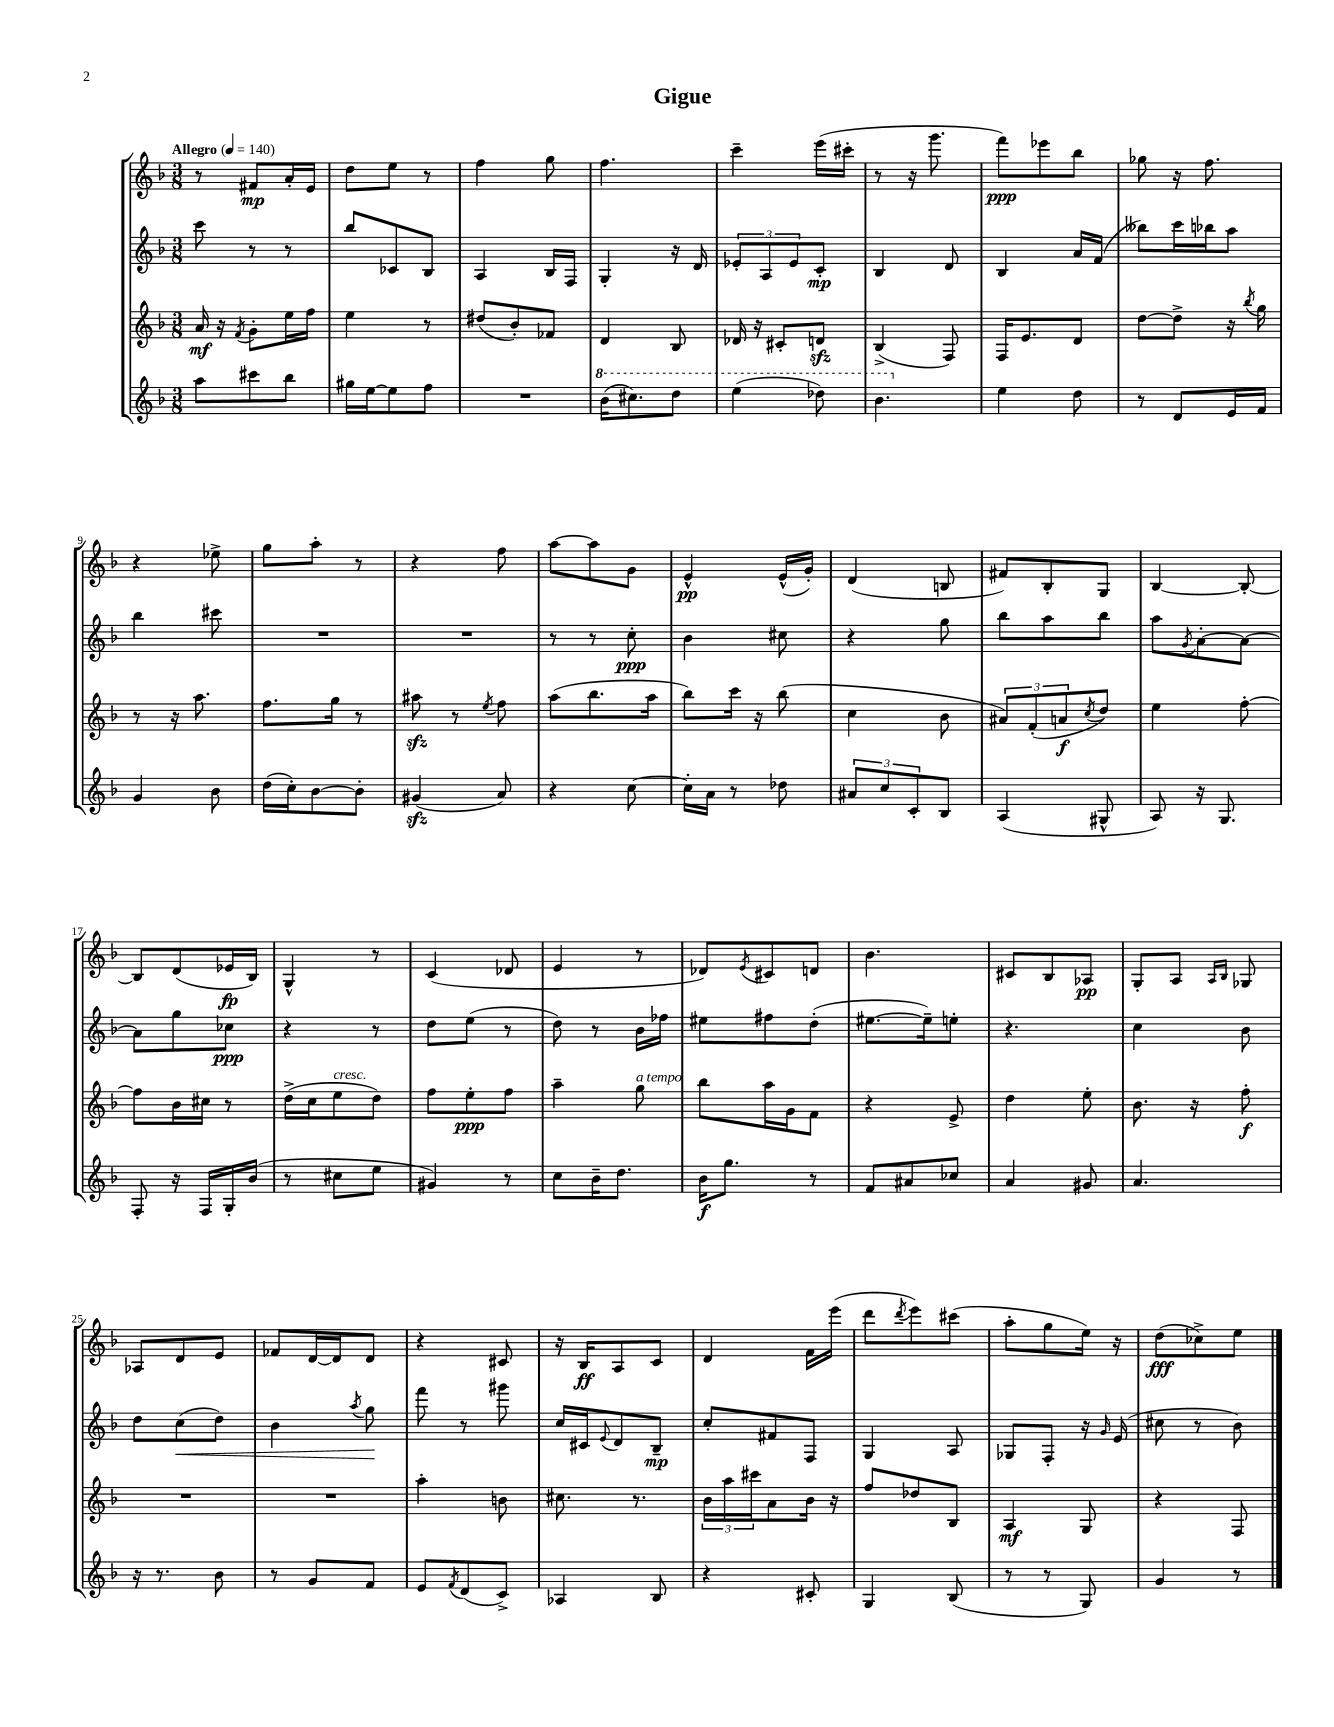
\header { title = "Gigue" }
<<
\new StaffGroup <<
\new Staff = "s0" {
    \clef treble \key f \major \numericTimeSignature \time 3/8 \tempo "Allegro" 4 = 140
    r8 fis'8\mp a'16-. e'16 |
    d''8 e''8 r8 |
    f''4 g''8 |
    f''4. |
    c'''4-- e'''16( cis'''16-. |
    r8 r16 g'''8. |
    f'''8\ppp) ees'''8 bes''8 |
    ges''8 r16 f''8. |
    r4 ees''8-> |
    g''8 a''8-. r8 |
    r4 f''8 |
    a''8~ a''8 g'8 |
    e'4-^\pp e'16-^( g'16-.) |
    d'4( b8 |
    fis'8) bes8-. g8 |
    bes4~ bes8~-. |
    bes8 d'8( ees'16\fp bes16) |
    g4-^ r8 |
    c'4( des'8 |
    e'4 r8 |
    des'8) \acciaccatura { e'8 } cis'8 d'8 |
    bes'4. |
    cis'8 bes8 aes8\pp |
    g8-. a8 \grace { a16 bes16 } ges8 |
    aes8 d'8 e'8 |
    fes'8 d'16~ d'16 d'8 |
    r4 cis'8 |
    r16 bes16\ff a8 c'8 |
    d'4 f'16 e'''16( |
    d'''8 \acciaccatura { d'''8 } e'''8) cis'''8( |
    a''8-. g''8 e''16) r16 |
    d''8\fff( ces''8->) e''8 \bar "|." |
}
\new Staff = "s1" {
    \clef treble \key f \major \numericTimeSignature \time 3/8
    c'''8 r8 r8 |
    bes''8 ces'8 bes8 |
    a4 bes16 f16 |
    g4-. r16 d'16 |
    \tuplet 3/2 { ees'8-. a8 ees'8 } c'8-.\mp |
    bes4 d'8 |
    bes4 a'16 f'16( |
    beses''8) c'''16 bes''16 a''8 |
    bes''4 cis'''8 |
    R4. |
    R4. |
    r8 r8 c''8-.\ppp |
    bes'4 cis''8 |
    r4 g''8 |
    bes''8 a''8 bes''8 |
    a''8 \acciaccatura { g'8 } a'8~-. a'8~ |
    a'8 g''8 ces''8\ppp |
    r4 r8 |
    d''8 e''8( r8 |
    d''8) r8 bes'16 fes''16 |
    eis''8 fis''8 d''8-.( |
    eis''8.~ eis''16--) e''8-. |
    r4. |
    c''4 bes'8 |
    d''8 c''8\<( d''8) |
    bes'4 \acciaccatura { a''8 } g''8\! |
    f'''8 r8 gis'''8 |
    c''16 cis'16 \appoggiatura { e'8 } d'8 bes8--\mp |
    c''8-. fis'8 f8 |
    g4 a8 |
    ges8 f8-. r16 \grace { g'16 } e'16( |
    cis''8 r8 bes'8) \bar "|." |
}
\new Staff = "s2" {
    \clef treble \key f \major \numericTimeSignature \time 3/8
    a'16\mf r16 \acciaccatura { f'8 } g'8-. e''16 f''16 |
    e''4 r8 |
    dis''8( bes'8-.) fes'8 |
    d'4 bes8 |
    des'16 r16 cis'8-. d'8\sfz |
    bes4->( f8) |
    f16 e'8. d'8 |
    d''8~ d''8-> r16 \acciaccatura { bes''8 } g''16 |
    r8 r16 a''8. |
    f''8. g''16 r8 |
    ais''8\sfz r8 \acciaccatura { e''8 } f''8 |
    a''8( bes''8. a''16 |
    bes''8) c'''16 r16 bes''8( |
    c''4 bes'8 |
    \tuplet 3/2 { ais'8) f'8-.( a'8\f } \acciaccatura { c''8 } d''8) |
    e''4 f''8~-. |
    f''8 bes'16 cis''16 r8 |
    d''16->( c''16 e''8^\markup { \italic "cresc." } d''8) |
    f''8 e''8-.\ppp f''8 |
    a''4-- g''8^\markup { \italic "a tempo" } |
    bes''8 a''16 g'16 f'8 |
    r4 e'8-> |
    d''4 e''8-. |
    bes'8. r16 f''8-.\f |
    R4. |
    R4. |
    a''4-. b'8 |
    cis''8. r8. |
    \tuplet 3/2 { bes'16 a''16 cis'''16 } a'8 bes'16 r16 |
    f''8 des''8 bes8 |
    a4\mf g8 |
    r4 f8 \bar "|." |
}
\new Staff = "s3" {
    \clef treble \key f \major \numericTimeSignature \time 3/8
    a''8 cis'''8 bes''8 |
    gis''16 e''16~ e''8 f''8 |
    R4. |
    \ottava #1 bes''16( cis'''8.) d'''8 |
    e'''4( des'''8) |
    bes''4. \ottava #0 |
    e''4 d''8 |
    r8 d'8 e'16 f'16 |
    g'4 bes'8 |
    d''16( c''16-.) bes'8~ bes'8-. |
    gis'4\sfz( a'8) |
    r4 c''8~ |
    c''16-. a'16 r8 des''8 |
    \tuplet 3/2 { ais'8 c''8 c'8-. } bes8 |
    a4( gis8-^ |
    a8) r16 g8. |
    f8-. r16 f16 g16-. bes'16( |
    r8 cis''8 e''8 |
    gis'4) r8 |
    c''8 bes'16-- d''8. |
    bes'16\f g''8. r8 |
    f'8 ais'8 ces''8 |
    a'4 gis'8 |
    a'4. |
    r16 r8. bes'8 |
    r8 g'8 f'8 |
    e'8 \acciaccatura { f'8 } d'8( c'8->) |
    aes4 bes8 |
    r4 cis'8-. |
    g4 bes8( |
    r8 r8 g8) |
    g'4 r8 \bar "|." |
}
>>
>>
